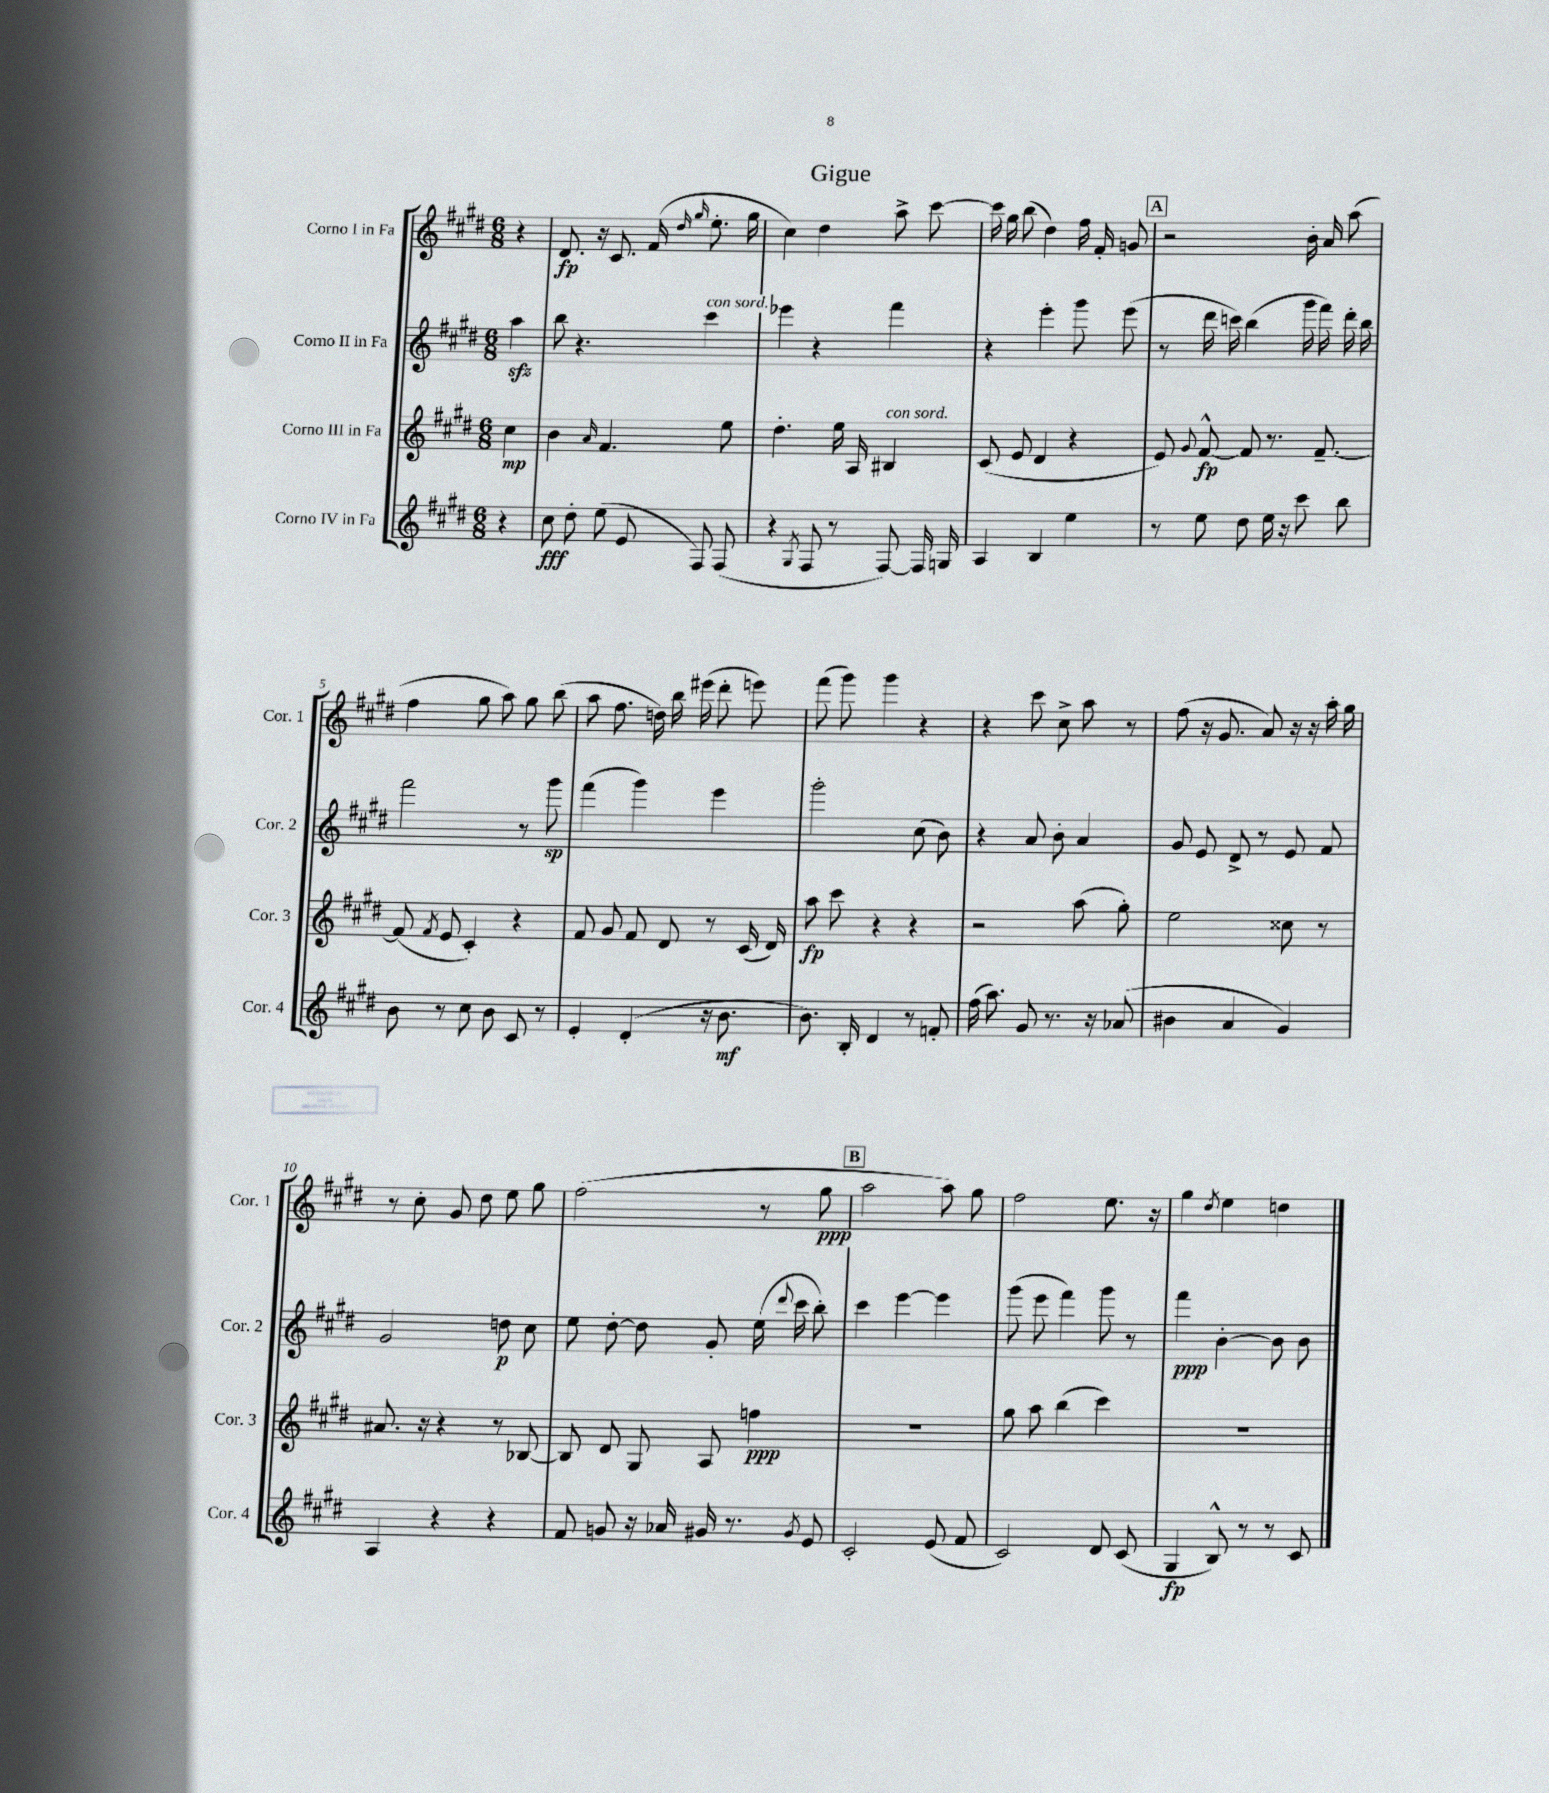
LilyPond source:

\header { title = "Gigue" }
<<
\new StaffGroup <<
\new Staff = "s0" \with { instrumentName = "Corno I in Fa" shortInstrumentName = "Cor. 1" } {
    \clef treble \key e \major \numericTimeSignature \time 6/8 \partial 4
    \autoBeamOff r4 |
    dis'8.\fp r16 cis'8. fis'16( \grace { dis''16 gis''16 } e''8.-. gis''16 |
    cis''4) dis''4 a''8-> cis'''8~ |
    cis'''16 gis''16 b''8( dis''4) fis''16 fis'16-. g'8 |
    \mark \markup { \box "A" } r2 b'16-. a'16 a''8( |
    fis''4 gis''8 a''8) gis''8 b''8( |
    a''8 fis''8. d''16) b''16 eis'''16( dis'''8-. e'''8) |
    fis'''8( gis'''8) gis'''4 r4 |
    r4 cis'''8 cis''8-> a''8 r8 |
    fis''8( r16 gis'8. a'8) r16 r16 a''16-. gis''16 |
    r8 cis''8-. gis'8 dis''8 e''8 gis''8 |
    fis''2( r8 gis''8\ppp |
    \mark \markup { \box "B" } a''2 a''8) gis''8 |
    fis''2 e''8. r16 |
    gis''4 \acciaccatura { dis''8 } e''4 d''4 \bar "|." |
}
\new Staff = "s1" \with { instrumentName = "Corno II in Fa" shortInstrumentName = "Cor. 2" } {
    \clef treble \key e \major \numericTimeSignature \time 6/8 \partial 4
    \autoBeamOff a''4\sfz |
    b''8 r4. cis'''4^\markup { \italic "con sord." } |
    ees'''4 r4 fis'''4 |
    r4 e'''4-. gis'''8 e'''8( |
    \mark \markup { \box "A" } r8 dis'''16 c'''16) b''4( gis'''16 fis'''16) dis'''16-. b''16 |
    fis'''2 r8 gis'''8\sp |
    fis'''4( gis'''4) e'''4 |
    gis'''2-. cis''8( b'8) |
    r4 a'8 b'8-. a'4 |
    gis'8 e'8 dis'8-> r8 e'8 fis'8 |
    gis'2 d''8\p cis''8 |
    e''8 dis''8~-. dis''8 gis'8-. e''16( \appoggiatura { dis'''8 } cis'''16 b''8-.) |
    \mark \markup { \box "B" } cis'''4 e'''4~ e'''4 |
    gis'''8( e'''8 fis'''4) gis'''8 r8 |
    fis'''4\ppp b'4~-. b'8 b'8 \bar "|." |
}
\new Staff = "s2" \with { instrumentName = "Corno III in Fa" shortInstrumentName = "Cor. 3" } {
    \clef treble \key e \major \numericTimeSignature \time 6/8 \partial 4
    \autoBeamOff cis''4\mp |
    b'4 \grace { a'16 } fis'4. e''8 |
    dis''4.-. e''16 a16 bis4^\markup { \italic "con sord." } |
    cis'8( e'8 dis'4 r4 |
    \mark \markup { \box "A" } e'8) \appoggiatura { gis'8 } fis'8~-^\fp fis'8 r8. fis'8.~-- |
    fis'8( \acciaccatura { fis'8 } e'8 cis'4-.) r4 |
    fis'8 gis'8 fis'8 dis'8 r8 cis'16( dis'16) |
    a''8\fp cis'''8 r4 r4 |
    r2 a''8( gis''8-.) |
    e''2 cisis''8 r8 |
    ais'8. r16 r4 r8 bes8~ |
    bes8 dis'8 gis8 a8 f''4\ppp |
    \mark \markup { \box "B" } r2. |
    gis''8 a''8 b''4( cis'''4) |
    R2. \bar "|." |
}
\new Staff = "s3" \with { instrumentName = "Corno IV in Fa" shortInstrumentName = "Cor. 4" } {
    \clef treble \key e \major \numericTimeSignature \time 6/8 \partial 4
    \autoBeamOff r4 |
    cis''8\fff dis''8-. e''8( e'8 fis8) fis8( |
    r4 \acciaccatura { gis8 } fis8 r8 fis8~) fis16 g16 |
    a4 b4 e''4 |
    \mark \markup { \box "A" } r8 e''8 dis''8 e''16 r16 cis'''8 b''8 |
    b'8 r8 cis''8 b'8 cis'8 r8 |
    e'4-. dis'4-.( r16 b'8.\mf |
    b'8.) b16-. dis'4 r8 f'8-. |
    fis''16( a''8.) gis'8 r8. r16 aes'8( |
    bis'4 a'4 gis'4) |
    a4 r4 r4 |
    fis'8 g'8 r16 aes'16 gis'16 r8. \acciaccatura { gis'8 } e'8 |
    \mark \markup { \box "B" } cis'2-. e'8( fis'8 |
    cis'2) dis'8 cis'8( |
    gis4\fp b8-^) r8 r8 cis'8 \bar "|." |
}
>>
>>
